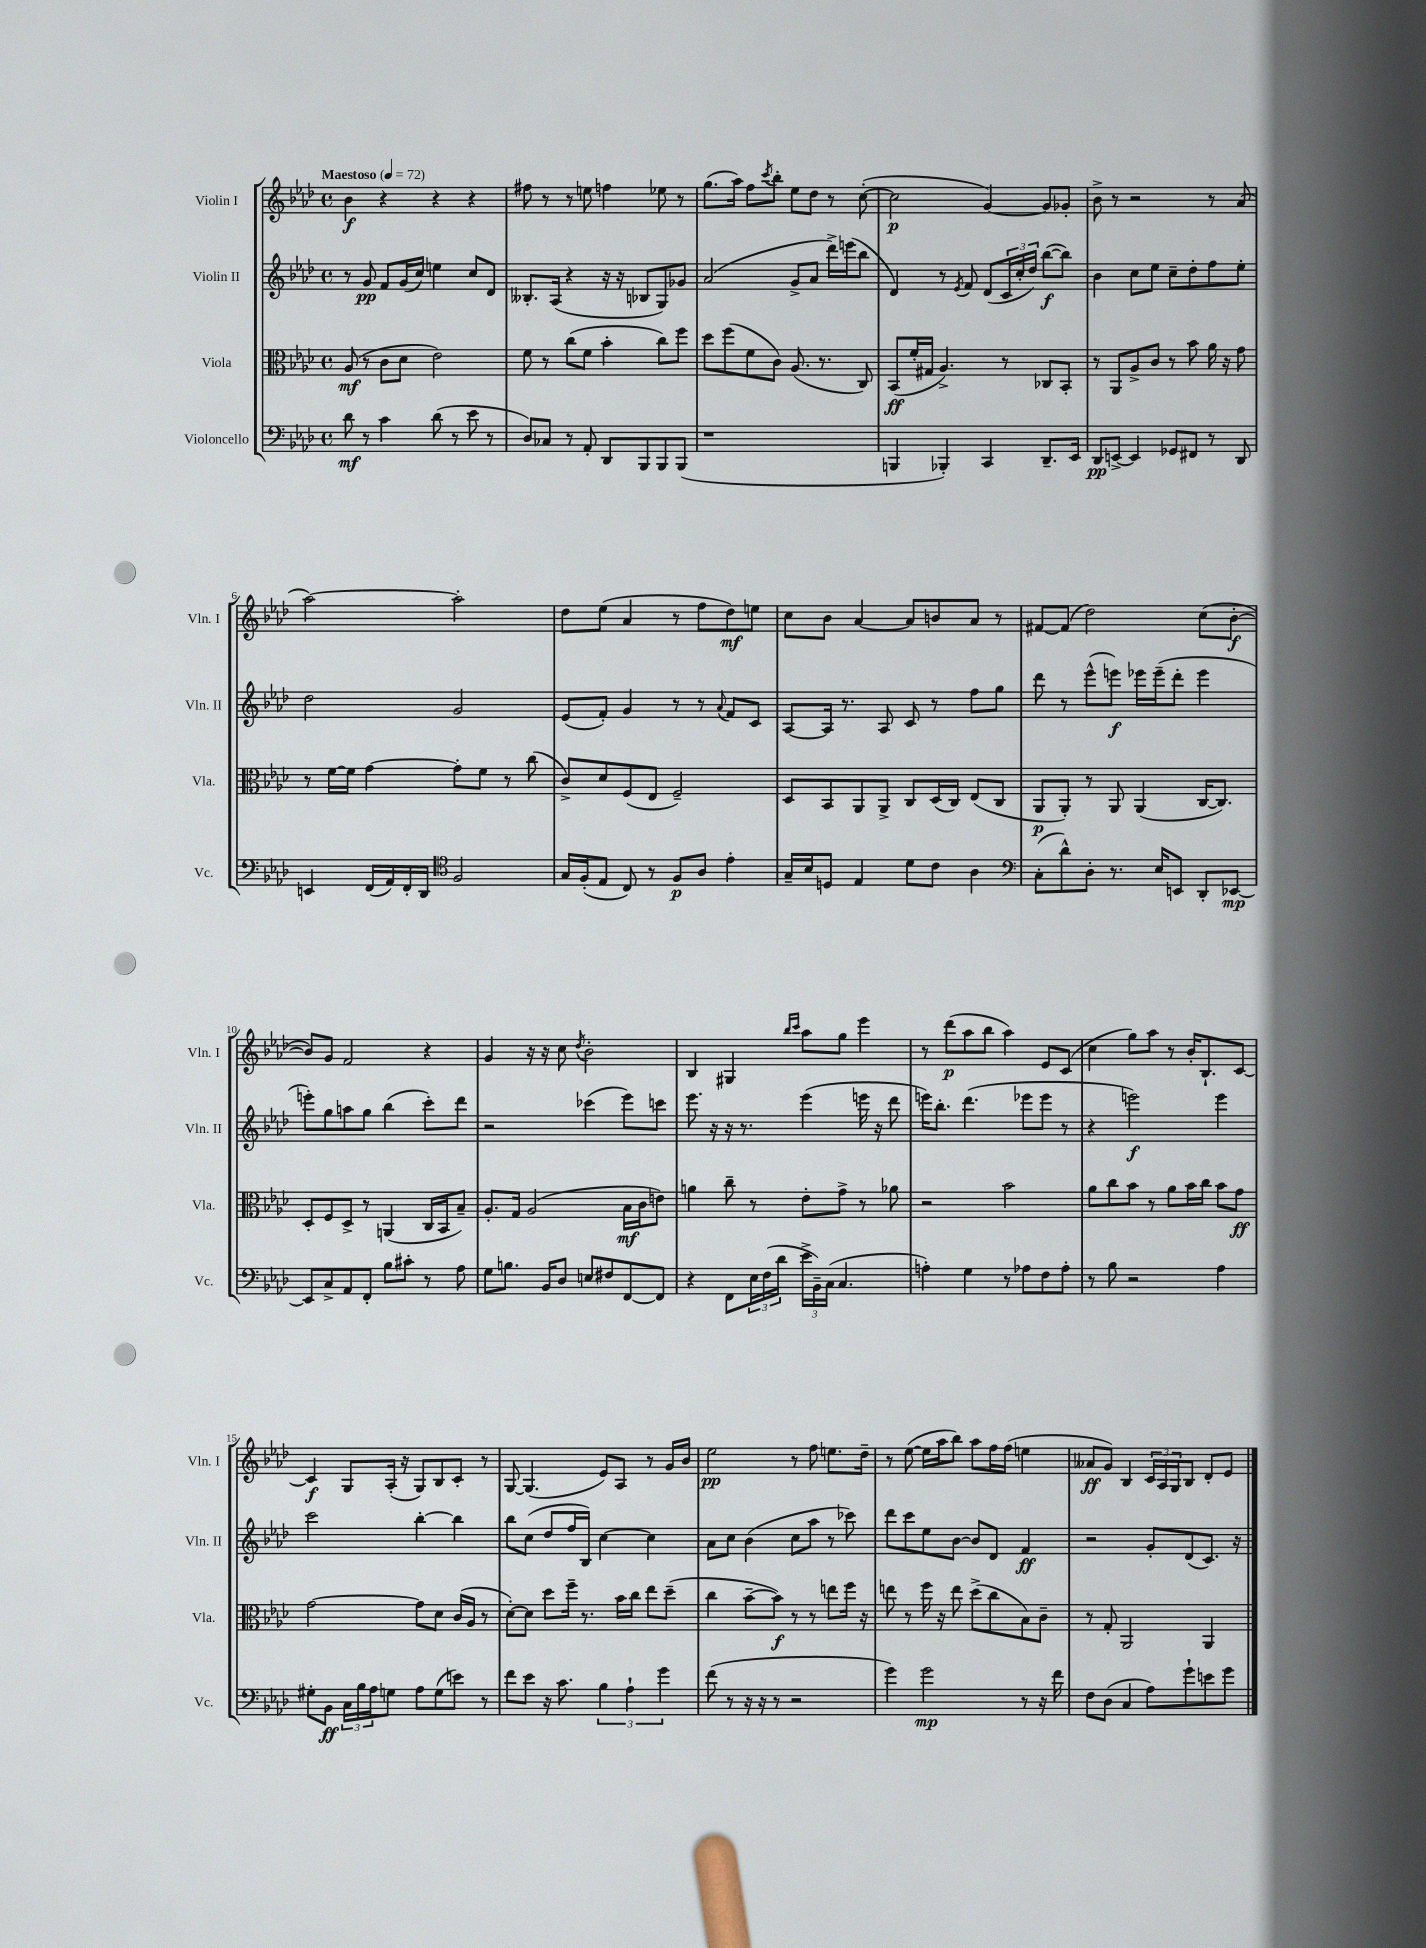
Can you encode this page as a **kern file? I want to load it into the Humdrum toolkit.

**kern	**kern	**kern	**kern
*staff4	*staff3	*staff2	*staff1
*clefF4	*clefC3	*clefG2	*clefG2
*k[b-e-a-d-]	*k[b-e-a-d-]	*k[b-e-a-d-]	*k[b-e-a-d-]
*M4/4	*M4/4	*M4/4	*M4/4
*met(c)	*met(c)	*met(c)	*met(c)
*MM72	*MM72	*MM72	*MM72
8d-	(8A-	8r	4b-
8r	8r	8g	.
4c	8c	8f	4r
.	8d-	(16g	.
.	.	16cc)	.
(8d-	2e-)	4ee	4r
8r	.	.	.
8e-	.	8cc	4r
8r	.	8d-	.
=	=	=	=
8D-)	8f	8.B--'	8ff#
8C-	8r	.	8r
.	.	(16A-	.
8r	(8cc	4r	8r
8AA-'	8f	.	8ee
8DD-	4b-'	16r	4ff
.	.	16r	.
8BBB-	.	8B-	.
8BBB-	8cc)	8G)	8ee-
(8BBB-	8ff	8g-	8r
=	=	=	=
1r	8dd-	(2a-	(8.gg
.	(8ff	.	.
.	.	.	16aa-)
.	8f	.	8ff
.	.	.	8qccc
.	8c)	.	8bb-'
.	(8.A-	8g^	8ee-
.	.	8a-	8dd-
.	8.r	.	.
.	.	16ddd-^)	8r
.	.	(16eee	.
.	8C)	8bb-	([8cc'
=	=	=	=
4BBB	(8BB-	4d-)	2cc]
.	16f'	.	.
.	16G#	.	.
4BBB-')	4.A-^)	8r	.
.	.	8qe-	.
.	.	8f	.
4CC	.	(8d-	[4g)
.	8r	24c	.
.	.	24cc'	.
.	.	24dd-)	.
8.DD-~	8C-	([8bb-	8g]
.	8BB-'	8bb-])	8g-'
16EE-	.	.	.
=	=	=	=
8DD-	8r	4b-	8b-^
[8EE^	8AA-	.	8r
4EE]	8A-^	8cc	2r
.	8c	8ee-	.
8GG-	8r	8cc~	.
8FF#	8b-	8dd-'	.
8r	16a-	8ff	8r
.	16r	.	.
8DD-	8g	8ee-'	(8a-
=	=	=	=
4EE	8r	2dd-	[2aa-)
.	[16f	.	.
.	16f]	.	.
(16FF	[4g	.	.
16AA-)	.	.	.
16FF'	.	.	.
16DD-	.	.	.
*clefC4	*	*	*
2F	8g']	2g	2aa-']
.	8f	.	.
.	8r	.	.
.	(8cc	.	.
=	=	=	=
16G	8c^)	(8e-	8dd-
(16F'	.	.	.
8E-	8d-	8f')	(8ee-
8C)	(8F	4g	4a-
8r	8E-	.	.
8F	2F~)	8r	8r
8A-	.	8r	8ff
.	.	8qqa-	.
4e-'	.	8f	8dd-)
.	.	8c	8ee
=	=	=	=
16G~	8D-	[8A-	8cc
16B-	.	.	.
8D	8BB-	16A-]	8b-
.	.	8.r	.
4E-	8AA-	.	[4a-
.	8AA-^	8A-	.
8d-	8C	8c	8a-]
8c	(16D-	8r	8b
.	16C)	.	.
4A-	(8E-	8ff	8a-
.	8C	8gg	8r
=	=	=	=
*clefF4	*	*	*
(8C'	8AA-	8ddd-	[8f#
8d-^^)	8AA-')	8r	(8f#]
8D-'	8r	(8eee-^^	2dd-)
8.r	8AA-	8eee)	.
.	(4AA-	16eee-	.
16E-	.	(16eee-~	.
8EE	.	8ddd-'	.
8DD-'	[16C	4eee-	(8cc
.	8.C])	.	.
[8EE-	.	.	[8b-'
=	=	=	=
8EE-]	8D-'	8eee')	8b-])
8C^	8F	8gg	8g
8AA-	8D-^	8aa	2f
8FF'	8r	8gg	.
8B-	(4AA	(4bb-	.
8c#'	.	.	.
8r	16C	8ccc')	4r
.	16BB-	.	.
8A-	8B-~)	8ddd-	.
=	=	=	=
8G	8.A-'	2r	4g
8.B	.	.	.
.	16G	.	.
.	(2A-	.	16r
16BB-	.	.	16r
8D-	.	.	8cc
.	.	.	8qdd-
8E	.	(4ccc-	2b-'
8F#	.	.	.
[8FF	16B-	8eee-)	.
.	16c	.	.
8FF]	8e)	8ccc	.
=	=	=	=
4r	4a	8.eee-	4B-
.	.	16r	.
8FF	8cc~	16r	4G#
.	.	8.r	.
24E-	8r	.	.
(24F	.	.	.
24d-	.	.	.
.	.	.	16qqbb-
.	.	.	16qqccc
24e-^	8e-'	(4eee-	8aa-
24BB-~)	.	.	.
(24C	.	.	.
4.C	8g^	.	8gg
.	8r	16eee	4eee-
.	.	16r	.
.	8a-	8ddd-	.
=	=	=	=
4A')	2r	16eee)	8r
.	.	8.bb-'	.
.	.	.	(8ddd-
4G	.	(4.ddd-	8aa-
.	.	.	8bb-
8r	2b-	.	4aa-)
8A-	.	8eee-	.
8F	.	8eee-	8e-
8A-'	.	8r	(8c
=	=	=	=
8r	8a-	4r	4cc
8B-	8cc	.	.
2r	8b-	2eee)	8gg)
.	8r	.	8aa-
.	8a-	.	8r
.	16b-	.	16b-'
.	16cc	.	8.B-`
4A-	8b-	4eee	.
.	8g	.	[8c
=	=	=	=
8G#'	[2g	2ccc	4c]
8BB-	.	.	.
24C	.	.	8G
24B-	.	.	.
24A-	.	.	.
8G	.	.	(16A-'
.	.	.	16r
8A-	8g]	[4bb-'	8G)
(8G	8d-	.	8B-
8e)	(16c	4bb-]	8c'
.	16A-	.	.
8r	8r	.	8r
=	=	=	=
8f	[8d-')	8bb-	[8G
8e-	8d-]	(8cc	(4.G]
16r	8dd-	8dd-	.
8.c	.	.	.
.	16ff~	16ff	.
.	8.r	16B-)	.
6B-	.	[4cc	8e-)
.	16b-	.	8A-
6A-`	.	.	.
.	16cc	.	.
.	8ee-	4cc]	8r
6g	.	.	.
.	(8dd-~	.	16g
.	.	.	16b-
=	=	=	=
(8f	4cc	8a-	2ee-
8r	.	8cc	.
16r	[8b-~	(4b-	.
16r	.	.	.
8r	8b-])	.	.
2r	8r	8cc	8r
.	8r	8aa-	8ff
.	8ee	8r	8.ee
.	16ff	8ccc-)	.
.	16r	.	16dd-~
=	=	=	=
4g)	8ee	8ddd-	8r
.	8r	8ccc	([8ee-
2g	16ff	8ee-	16ee-]
.	16r	.	16aa-
.	8ee	[8b-	8bb-)
.	(8dd-^	8b-]	8aa-
.	8cc	8d-	16ff
.	.	.	(16ff
8r	8B-)	4f	4ee
16r	8c~	.	.
16f	.	.	.
=	=	=	=
8F	8r	2r	8a--
(8D-	8G'	.	8g)
4C	2AA-	.	4B-
8A-)	.	8g'	24c
.	.	.	24A-
.	.	.	24G
8g`	.	(8d-	8B-
8e	4AA-	8.c)	8d-'
8g	.	.	8e-
.	.	16r	.
==	==	==	==
*-	*-	*-	*-
